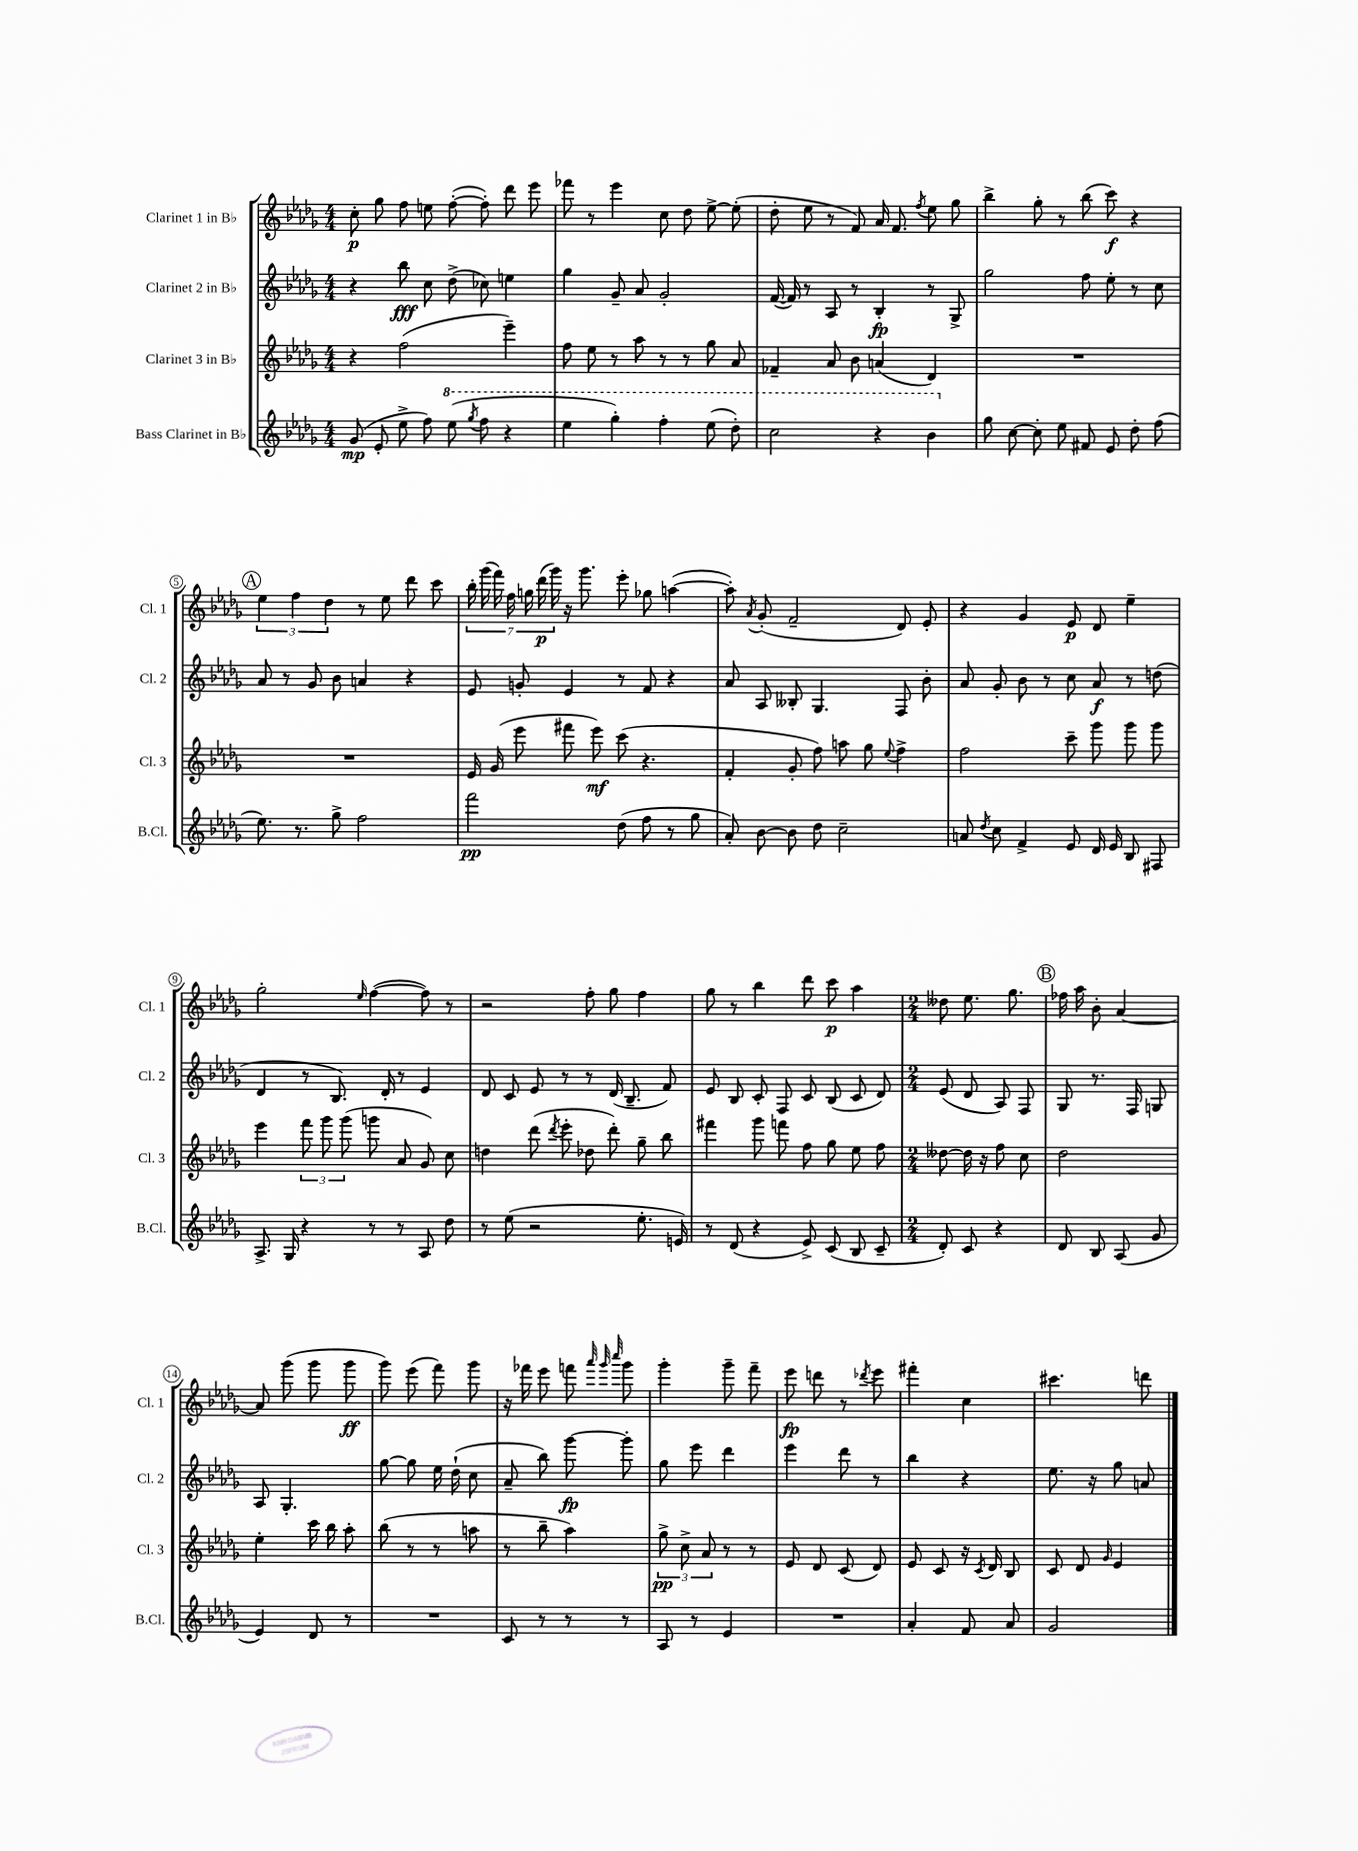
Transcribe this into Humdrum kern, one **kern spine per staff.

**kern	**dynam	**kern	**dynam	**kern	**dynam	**kern	**dynam
*part4	*part4	*part3	*part3	*part2	*part2	*part1	*part1
*staff4	*staff4	*staff3	*staff3	*staff2	*staff2	*staff1	*staff1
*I"Bass Clarinet in B♭	*	*I"Clarinet 3 in B♭	*	*I"Clarinet 2 in B♭	*	*I"Clarinet 1 in B♭	*
*I'B.Cl.	*	*I'Cl. 3	*	*I'Cl. 2	*	*I'Cl. 1	*
*clefG2	*	*clefG2	*	*clefG2	*	*clefG2	*
*k[b-e-a-d-g-]	*	*k[b-e-a-d-g-]	*	*k[b-e-a-d-g-]	*	*k[b-e-a-d-g-]	*
*M4/4	*	*M4/4	*	*M4/4	*	*M4/4	*
=1	=1	=1	=1	=1	=1	=1	=1
(8g-/	mp	4r	.	4r	.	8cc'\	p
8e-'/	.	.	.	.	.	8gg-\	.
8ee-^\	.	(2ff\	.	8bb-\	fff	8ff\	.
8ff\)	.	.	.	8cc\	.	8een\	.
*8va	*	*	*	*	*	*	*
(8eee-\	.	.	.	(8dd-^\	.	([8ff'\	.
8qggg-/	.	.	.	.	.	.	.
8fff\	.	.	.	8cc-X\)	.	8ff'\])	.
4r	.	4eee-~\)	.	4een\	.	8ddd-\	.
.	.	.	.	.	.	8eee-\	.
=2	=2	=2	=2	=2	=2	=2	=2
4eee-\	.	8ff\	.	4gg-\	.	8fff-X\	.
.	.	8ee-\	.	.	.	8r	.
4ggg-'\)	.	8r	.	8g-~/	.	4eee-\	.
.	.	8aa-\	.	8a-/	.	.	.
4fff'\	.	8r	.	2g-'/	.	8cc\	.
.	.	8r	.	.	.	8dd-\	.
(8eee-\	.	8gg-\	.	.	.	[8ee-^\	.
8ddd-'\)	.	8a-/	.	.	.	(8ee-'\]	.
=3	=3	=3	=3	=3	=3	=3	=3
2ccc\	.	4f-X~/	.	([16f/	.	8dd-'\	.
.	.	.	.	16f/])	.	.	.
.	.	.	.	8r	.	8ee-\	.
.	.	8a-/	.	8A-/	.	8r	.
.	.	8b-\	.	8r	.	8f/)	.
4r	.	(4an/	.	4B-'/	fp	16a-/	.
.	.	.	.	.	.	8.f/	.
.	.	.	.	.	.	8qff/	.
4bb-\	.	4d-/)	.	8r	.	8ee-\	.
.	.	.	.	8G-^/	.	8gg-\	.
=4	=4	=4	=4	=4	=4	=4	=4
*X8va	*	*	*	*	*	*	*
8gg-\	.	1r	.	2gg-\	.	4bb-^\	.
[8cc\	.	.	.	.	.	.	.
8cc'\]	.	.	.	.	.	8gg-'\	.
8ee-\	.	.	.	.	.	8r	.
8f#X/	.	.	.	8ff\	.	(8bb-\	.
8e-/	.	.	.	8ee-'\	.	8ccc\)	f
8dd-'\	.	.	.	8r	.	4r	.
(8ff\	.	.	.	8cc\	.	.	.
!!LO:LB:g=z
!!LO:REH:place=s1:t=A
=5	=5	=5	=5	=5	=5	=5	=5
8.ee-\)	.	1r	.	8a-/	.	6ee-\	.
.	.	.	.	8r	.	.	.
.	.	.	.	.	.	6ff\	.
8.r	.	.	.	.	.	.	.
.	.	.	.	8g-/	.	.	.
.	.	.	.	.	.	6dd-\	.
8gg-^\	.	.	.	8b-\	.	.	.
2ff\	.	.	.	4an/	.	8r	.
.	.	.	.	.	.	8ee-\	.
.	.	.	.	4r	.	8ddd-\	.
.	.	.	.	.	.	8ccc\	.
=6	=6	=6	=6	=6	=6	=6	=6
2fff\	pp	16e-/	.	8e-/	.	28bb-'\	.
.	.	.	.	.	.	(28ggg-\	.
.	.	(16g-/	.	.	.	.	.
.	.	.	.	.	.	28fff\)	.
.	.	.	.	.	.	28ff\	.
.	.	8eee-\	.	8gn'/	.	.	.
.	.	.	.	.	.	28ggn\	.
.	.	.	.	.	.	(28ddd-\	p
.	.	.	.	.	.	28ggg-\)	.
.	.	8fff#X\	.	4e-/	.	16r	.
.	.	.	.	.	.	8.ggg-\	.
.	.	8eee-\)	mf	.	.	.	.
(8dd-\	.	(8ccc\	.	8r	.	8eee-'\	.
8ff\	.	4.r	.	8f/	.	8gg-X\	.
8r	.	.	.	4r	.	([4aan\	.
8gg-\	.	.	.	.	.	.	.
=7	=7	=7	=7	=7	=7	=7	=7
8a-'/)	.	4f'/	.	8a-/	.	8aa'\])	.
.	.	.	.	.	.	8qa-/	.
[8b-\	.	.	.	8A-/	.	(8g-'/	.
8b-\]	.	8g-'/	.	8B--X'/	.	2f~/	.
8dd-\	.	8ff\)	.	4.G-/	.	.	.
2cc~\	.	8aan\	.	.	.	.	.
.	.	8gg-\	.	.	.	.	.
.	.	8qqee-/	.	.	.	.	.
.	.	4ff^\	.	8F/	.	8d-/)	.
.	.	.	.	8b-'\	.	8e-'/	.
=8	=8	=8	=8	=8	=8	=8	=8
8an/	.	2ff\	.	8a-/	.	4r	.
8qdd-/	.	.	.	.	.	.	.
8cc\	.	.	.	8g-'/	.	.	.
4f^/	.	.	.	8b-\	.	4g-/	.
.	.	.	.	8r	.	.	.
8e-/	.	8ccc~\	.	8cc\	.	8e-/	p
16d-/	.	8ggg-\	.	8a-/	f	8d-/	.
16e-/	.	.	.	.	.	.	.
8B-/	.	8ggg-\	.	8r	.	4ee-~\	.
8F#X/	.	8ggg-\	.	(8ddn\	.	.	.
!!LO:LB:g=z
=9	=9	=9	=9	=9	=9	=9	=9
8.A-^/	.	4eee-\	.	4d-/	.	2gg-'\	.
16G-/	.	.	.	.	.	.	.
4r	.	12fff\	.	8r	.	.	.
.	.	12ggg-\	.	.	.	.	.
.	.	.	.	8.B-/)	.	.	.
.	.	(12ggg-\	.	.	.	.	.
.	.	.	.	.	.	16qqee-/	.
8r	.	8gggn\	.	.	.	([4ff\	.
.	.	.	.	16d-'/	.	.	.
8r	.	8a-/	.	8r	.	.	.
8A-/	.	8g-/)	.	4e-/	.	8ff\])	.
8dd-\	.	8cc\	.	.	.	8r	.
=10	=10	=10	=10	=10	=10	=10	=10
8r	.	4ddn\	.	8d-/	.	2r	.
(8ee-\	.	.	.	8c/	.	.	.
2r	.	(8ddd-\	.	8e-/	.	.	.
.	.	8qddd-/	.	.	.	.	.
.	.	8eee-'\	.	8r	.	.	.
.	.	8dd-X\	.	8r	.	8ff'\	.
.	.	8ddd-'\)	.	(16d-/	.	8gg-\	.
.	.	.	.	8.B-~/	.	.	.
8.ee-'\	.	8gg-~\	.	.	.	4ff\	.
.	.	8bb-\	.	8f/)	.	.	.
16en/)	.	.	.	.	.	.	.
=11	=11	=11	=11	=11	=11	=11	=11
8r	.	4fff#X\	.	8e-/	.	8gg-\	.
(8d-/	.	.	.	8B-/	.	8r	.
4r	.	8ggg-\	.	8c'/	.	4bb-\	.
.	.	8fffn\	.	8F/	.	.	.
8e-^/)	.	8ff\	.	8c/	.	8ddd-\	.
(8c/	.	8gg-\	.	(8B-/	.	8ccc\	p
8B-/	.	8ee-\	.	8c/	.	4aa-\	.
8c~/	.	8ff\	.	8d-/)	.	.	.
=12	=12	=12	=12	=12	=12	=12	=12
*M2/4	*	*M2/4	*	*M2/4	*	*M2/4	*
8d-'/)	.	[8dd--X\	.	(8e-/	.	8dd--X\	.
8c/	.	16dd--\]	.	8d-/	.	8.ee-\	.
.	.	16r	.	.	.	.	.
4r	.	8ff\	.	8A-/)	.	.	.
.	.	.	.	.	.	8.gg-\	.
.	.	8cc\	.	8F/	.	.	.
!!LO:REH:place=s1:t=B
=13	=13	=13	=13	=13	=13	=13	=13
8d-/	.	2dd-\	.	8G-/	.	16ff-X\	.
.	.	.	.	.	.	16aa-\	.
8B-/	.	.	.	8.r	.	8b-'\	.
(8A-/	.	.	.	.	.	[4a-/	.
.	.	.	.	16F/	.	.	.
8g-/	.	.	.	8Gn/	.	.	.
!!LO:LB:g=z
=14	=14	=14	=14	=14	=14	=14	=14
4e-/)	.	4ee-'\	.	8A-/	.	8a-/]	.
.	.	.	.	4.G-'/	.	(8ggg-\	.
8d-/	.	16ccc\	.	.	.	8ggg-\	.
.	.	16bb-\	.	.	.	.	.
8r	.	8aa-'\	.	.	.	8ggg-\	ff
=15	=15	=15	=15	=15	=15	=15	=15
2r	.	(8bb-\	.	[8gg-\	.	8ggg-\)	.
.	.	8r	.	8gg-\]	.	(8eee-\	.
.	.	8r	.	16ee-\	.	8fff\)	.
.	.	.	.	(16dd-`\	.	.	.
.	.	8aan\	.	8cc\	.	8ggg-\	.
=16	=16	=16	=16	=16	=16	=16	=16
8c/	.	8r	.	8a-~/	.	16r	.
.	.	.	.	.	.	16fff-X\	.
8r	.	8bb-~\	.	8bb-\)	.	8eee-\	.
8r	.	4aa-\)	.	[8ggg-\	fp	8fffn\	.
.	.	.	.	.	.	32qqaaa-/	.
.	.	.	.	.	.	32qqggg-/	.
.	.	.	.	.	.	32qqcccc/	.
8r	.	.	.	8ggg-'\]	.	8ggg-\	.
=17	=17	=17	=17	=17	=17	=17	=17
8A-/	.	12gg-^\	pp	8gg-\	.	4ggg-'\	.
.	.	12cc^\	.	.	.	.	.
8r	.	.	.	8eee-\	.	.	.
.	.	12a-/	.	.	.	.	.
4e-/	.	8r	.	4ddd-\	.	8ggg-~\	.
.	.	8r	.	.	.	8fff~\	.
=18	=18	=18	=18	=18	=18	=18	=18
2r	.	8e-/	.	4eee-\	.	8eee-\	fp
.	.	8d-/	.	.	.	8dddn\	.
.	.	(8c/	.	8ddd-\	.	8r	.
.	.	.	.	.	.	8qddd-X/	.
.	.	8d-/)	.	8r	.	8eee-\	.
=19	=19	=19	=19	=19	=19	=19	=19
4a-'/	.	8e-/	.	4bb-\	.	4fff#X'\	.
.	.	8c/	.	.	.	.	.
8f/	.	16r	.	4r	.	4cc\	.
.	.	8qc/	.	.	.	.	.
.	.	16d-/	.	.	.	.	.
8a-/	.	8B-/	.	.	.	.	.
=20	=20	=20	=20	=20	=20	=20	=20
2g-/	.	8c/	.	8.ee-\	.	4.ccc#X\	.
.	.	8d-/	.	.	.	.	.
.	.	.	.	16r	.	.	.
.	.	16qqg-/	.	.	.	.	.
.	.	4e-/	.	8gg-\	.	.	.
.	.	.	.	8an/	.	8dddn\	.
==	==	==	==	==	==	==	==
*-	*-	*-	*-	*-	*-	*-	*-
